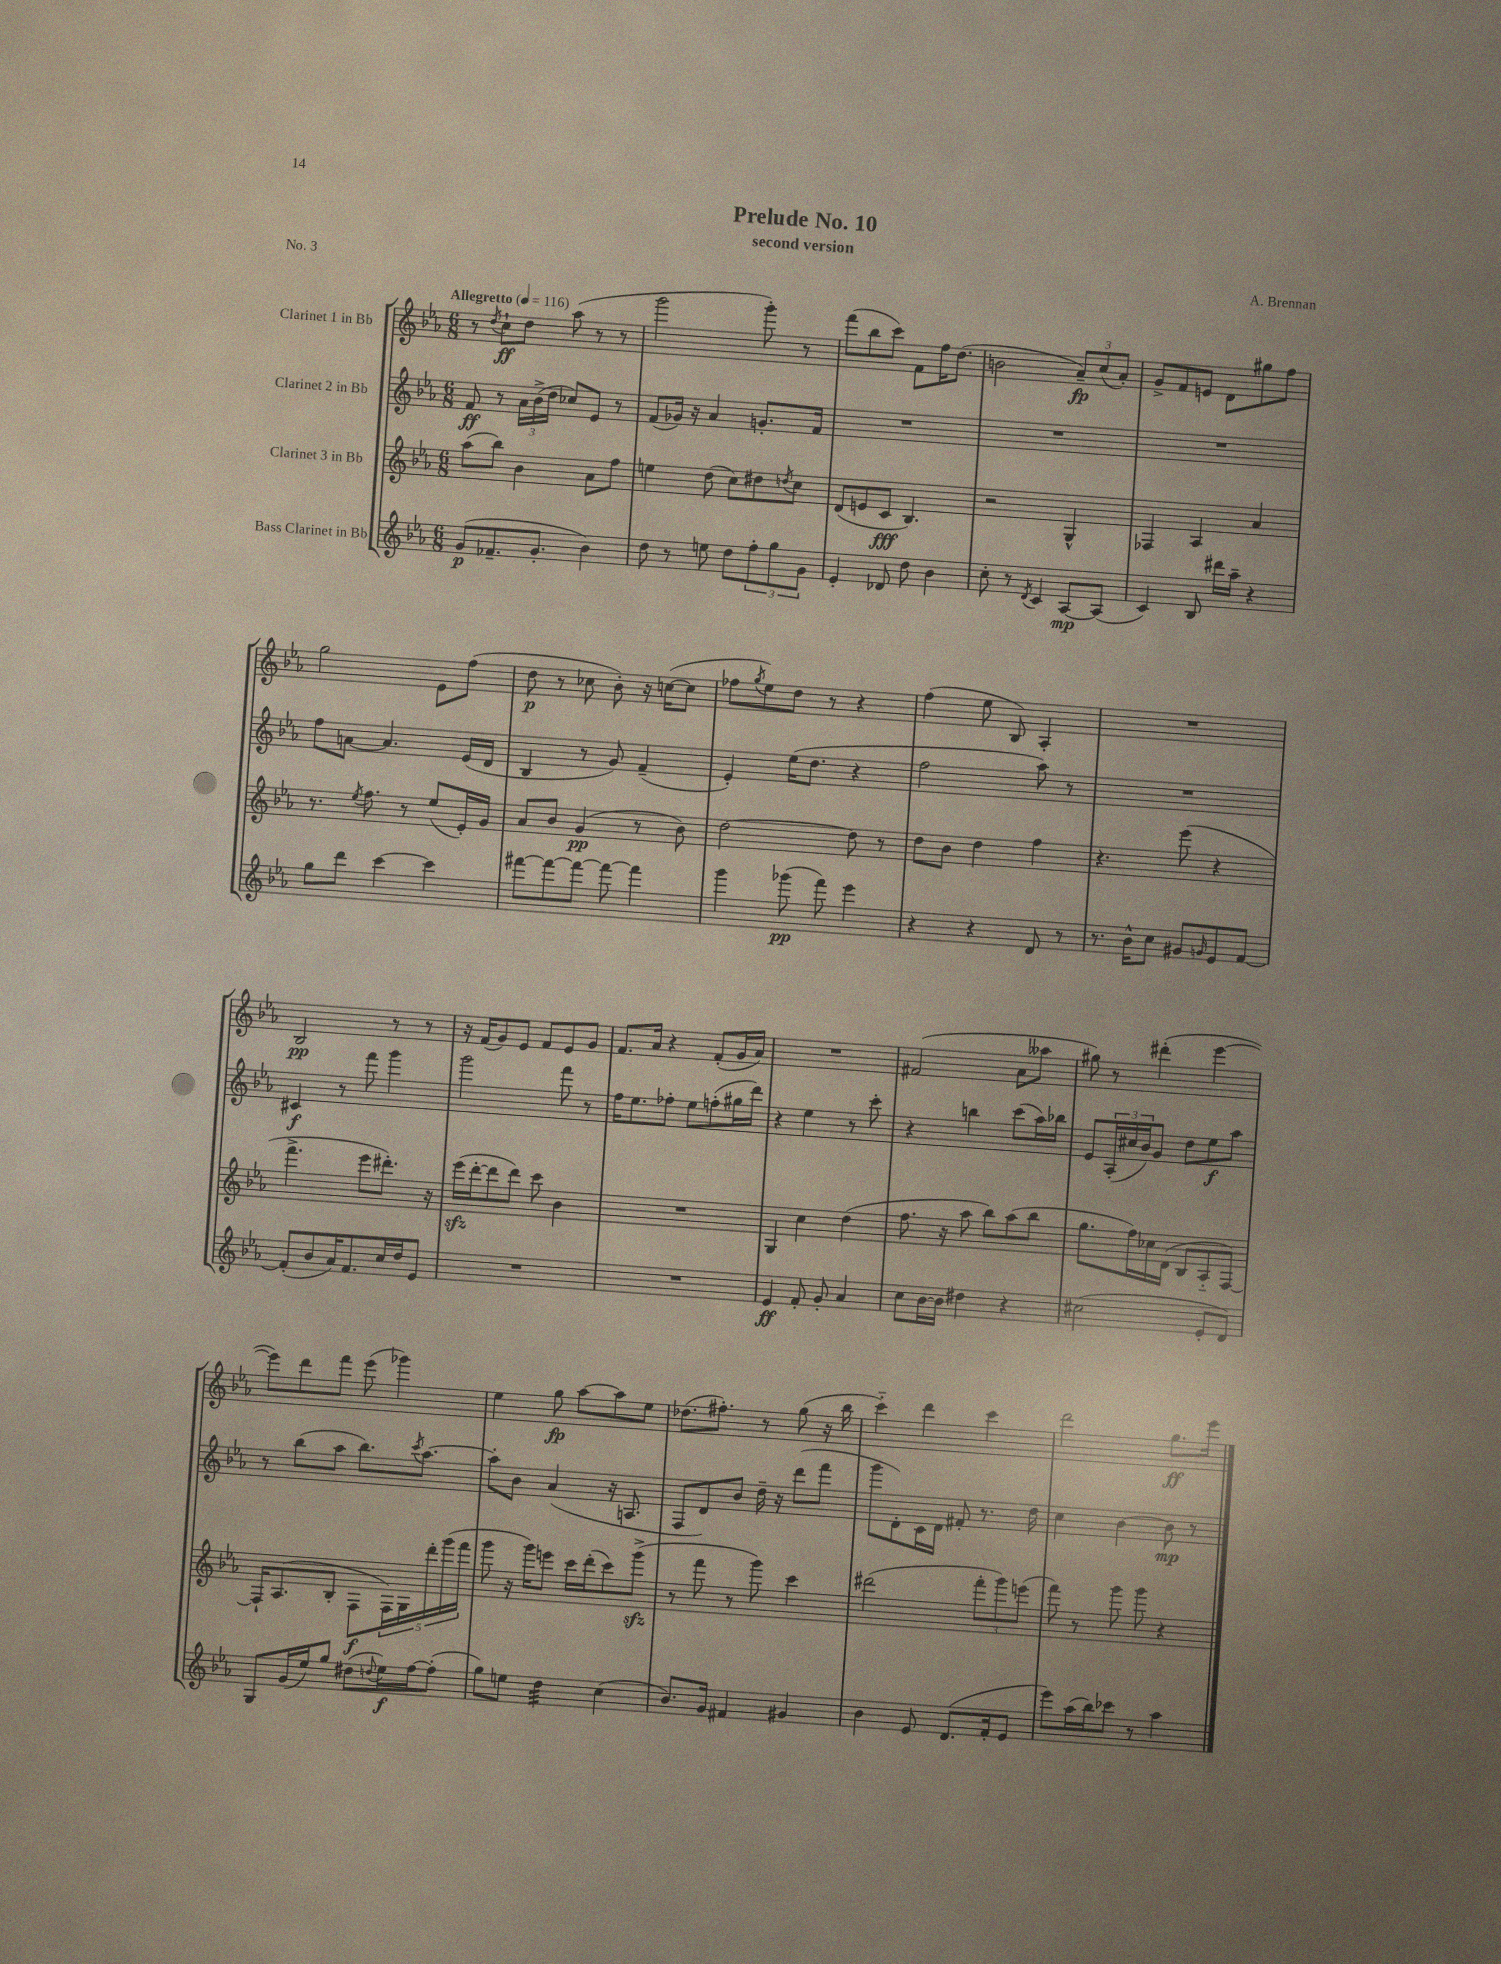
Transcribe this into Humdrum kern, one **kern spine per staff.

**kern	**kern	**kern	**kern
*staff4	*staff3	*staff2	*staff1
*clefG2	*clefG2	*clefG2	*clefG2
*k[b-e-a-]	*k[b-e-a-]	*k[b-e-a-]	*k[b-e-a-]
*M6/8	*M6/8	*M6/8	*M6/8
*MM116	*MM116	*MM116	*MM116
(8g	(8aa-	8f	8r
.	.	.	8qdd
8.f-~	8bb-)	8r	8cc`
.	4b-	24a-	8dd
.	.	(24b-^	.
8.g'	.	.	.
.	.	24dd	.
.	.	8cc-)	(8aa-
4b-)	8a-	8e-	8r
.	8ff	8r	8r
=	=	=	=
8dd	4ee	(8f	2ggg
8r	.	16g-)	.
.	.	16r	.
8ee	(8dd	4a-	.
8dd	8cc)	.	.
12ff'	8dd#	8.g'	8ggg')
12gg	.	.	.
.	8qdd	.	.
.	8cc	.	8r
12g	.	.	.
.	.	16f	.
=	=	=	=
4e-'	(8d	2.r	(8fff
.	8e	.	8bb-
8d-	8c	.	8ccc)
8dd	4.B-)	.	8f
4b-	.	.	16ff
.	.	.	(8.dd
=	=	=	=
8cc'	2r	2.r	2b
8r	.	.	.
8qd	.	.	.
4c	.	.	.
[8A-	4G^^	.	12a-~)
.	.	.	(12cc
(8A-]	.	.	.
.	.	.	12a-')
=	=	=	=
4c)	4F-	2.r	8g^
.	.	.	8f
8B-	4A-	.	8e
16ddd#	.	.	8d
16aa-~	.	.	.
4r	4a-	.	8gg#
.	.	.	8ff
=	=	=	=
8gg	8.r	8ff	2gg
8ddd	.	[8a	.
.	8qee-	.	.
.	8.ff	.	.
[4ccc	.	4.a]	.
.	8r	.	.
4ccc]	(8ee-	.	8e-
.	16e-')	(16e-	(8ff
.	16g	16d	.
=	=	=	=
[8fff#	8a-	4B-	8dd
8fff#_	8b-	.	8r
8fff#_	(4g	8r	8cc-
8fff#_	.	8g)	8b-')
4fff#]	8r	(4f~	16r
.	.	.	([16cc
.	8b-)	.	8cc]
=	=	=	=
4ggg	[2dd	4e-')	8ff-
.	.	.	8qgg
.	.	.	8ee-)
(8ggg-	.	(16ee-	8dd
.	.	8.dd	.
8fff)	.	.	8r
4eee-	8dd]	4r	4r
.	8r	.	.
=	=	=	=
4r	8dd	2ff	(4ff
.	8b-	.	.
4r	4dd	.	8ee-
.	.	.	8B-)
8d	4ff	8aa-)	4A-'
8r	.	8r	.
=	=	=	=
8.r	4.r	2.r	2.r
16b-^^	.	.	.
8cc	.	.	.
8g#	(8eee-	.	.
16qqg	.	.	.
8e-	4r	.	.
[8f	.	.	.
=	=	=	=
(8f']	4.fff^	4c#	2B-
8b-	.	.	.
16a-)	.	8r	.
8.f	.	.	.
.	8eee-	8fff	.
16cc	8.ddd#')	4ggg	8r
16dd	.	.	.
8e-	.	.	8r
.	16r	.	.
=	=	=	=
2.r	(16eee-	2ggg	16r
.	[16ddd'	.	(16f
.	8ddd]	.	8g)
.	8ddd)	.	8e-
.	8ccc	.	8f
.	4b-	8fff	8e-
.	.	8r	8g
=	=	=	=
2.r	2.r	16ff	8.f
.	.	8.ee-	.
.	.	.	16a-
.	.	8ff-'	4r
.	.	8ee-	.
.	.	(8ff'	(8f'
.	.	16gg#	16g
.	.	16ddd)	16a-)
=	=	=	=
4e-	4G	4r	2.r
8f'	4cc	4ee-	.
8g'	.	.	.
4a-	(4dd	8r	.
.	.	8ccc'	.
=	=	=	=
8cc	8.ff	4r	(2f#
[16b-	.	.	.
16b-]	16r	.	.
4dd#	8aa-	4bb	.
.	8bb-)	.	.
4r	(8aa-	(8ccc	8a-
.	8bb-	16aa-)	8aa--
.	.	16bb-	.
=	=	=	=
(2cc#	8.gg	8e-	8gg#)
.	.	(24A-'	8r
.	.	24cc#	.
.	16ff)	.	.
.	.	24b-)	.
.	16cc-	8g	(4ddd#'
.	(16d	.	.
.	8B-	8dd	.
8e-'	8A-'~	8ee-	[4eee-
8d)	[8F)	8aa-	.
=	=	=	=
8G	16F`]	8r	8eee-])
.	(8.A-	.	.
(16g	.	(8bb-	8ddd
16ee-)	.	.	.
8gg	8B-'	8aa-	8fff
(8dd#	8F	8.bb-)	(8eee-
8qqdd	.	.	.
16ee-)	20F)	.	4ggg-)
.	20G	.	.
.	.	8qccc	.
[16ff	.	[8.aa-	.
.	20ddd'	.	.
(8ff']	.	.	.
.	(20ggg	.	.
.	20fff	.	.
=	=	=	=
8gg)	8ggg	8aa-']	4ee-
8ee	16r	8b-	.
.	16ggg)	.	.
4dd	8eee	(4a-	8gg
.	16ccc	.	[8aa-
.	(16ddd'	.	.
(4cc	8ccc)	16r	8aa-]
.	.	8.A	.
.	(8ggg^	.	8ee-
=	=	=	=
8.b-)	8r	8F	(8.dd-
.	8fff	8d)	.
16g	.	.	8.ff#')
4f#	8r	8b-	.
.	8ggg)	16dd~	8r
.	.	16r	.
4g#	4ccc	(8ddd	(8gg
.	.	8fff	16r
.	.	.	16bb-
=	=	=	=
4b-	(2ddd#	8ggg	4ccc'~)
.	.	8d')	.
8e-	.	16c	4ddd
.	.	16d	.
(8.d	.	8f#'	.
.	12fff'	8.r	4ccc
16f'	.	.	.
.	12ggg)	.	.
8e-	.	.	.
.	(12eee	.	.
.	.	16dd	.
=	=	=	=
8eee-)	8fff)	4cc	2ddd
(16aa-	8r	.	.
16bb-)	.	.	.
8ccc-	8ggg	[4b-	.
8r	8ggg	.	.
4aa-	4r	8b-]	8.gg
.	.	8r	.
.	.	.	16eee-
==	==	==	==
*-	*-	*-	*-
